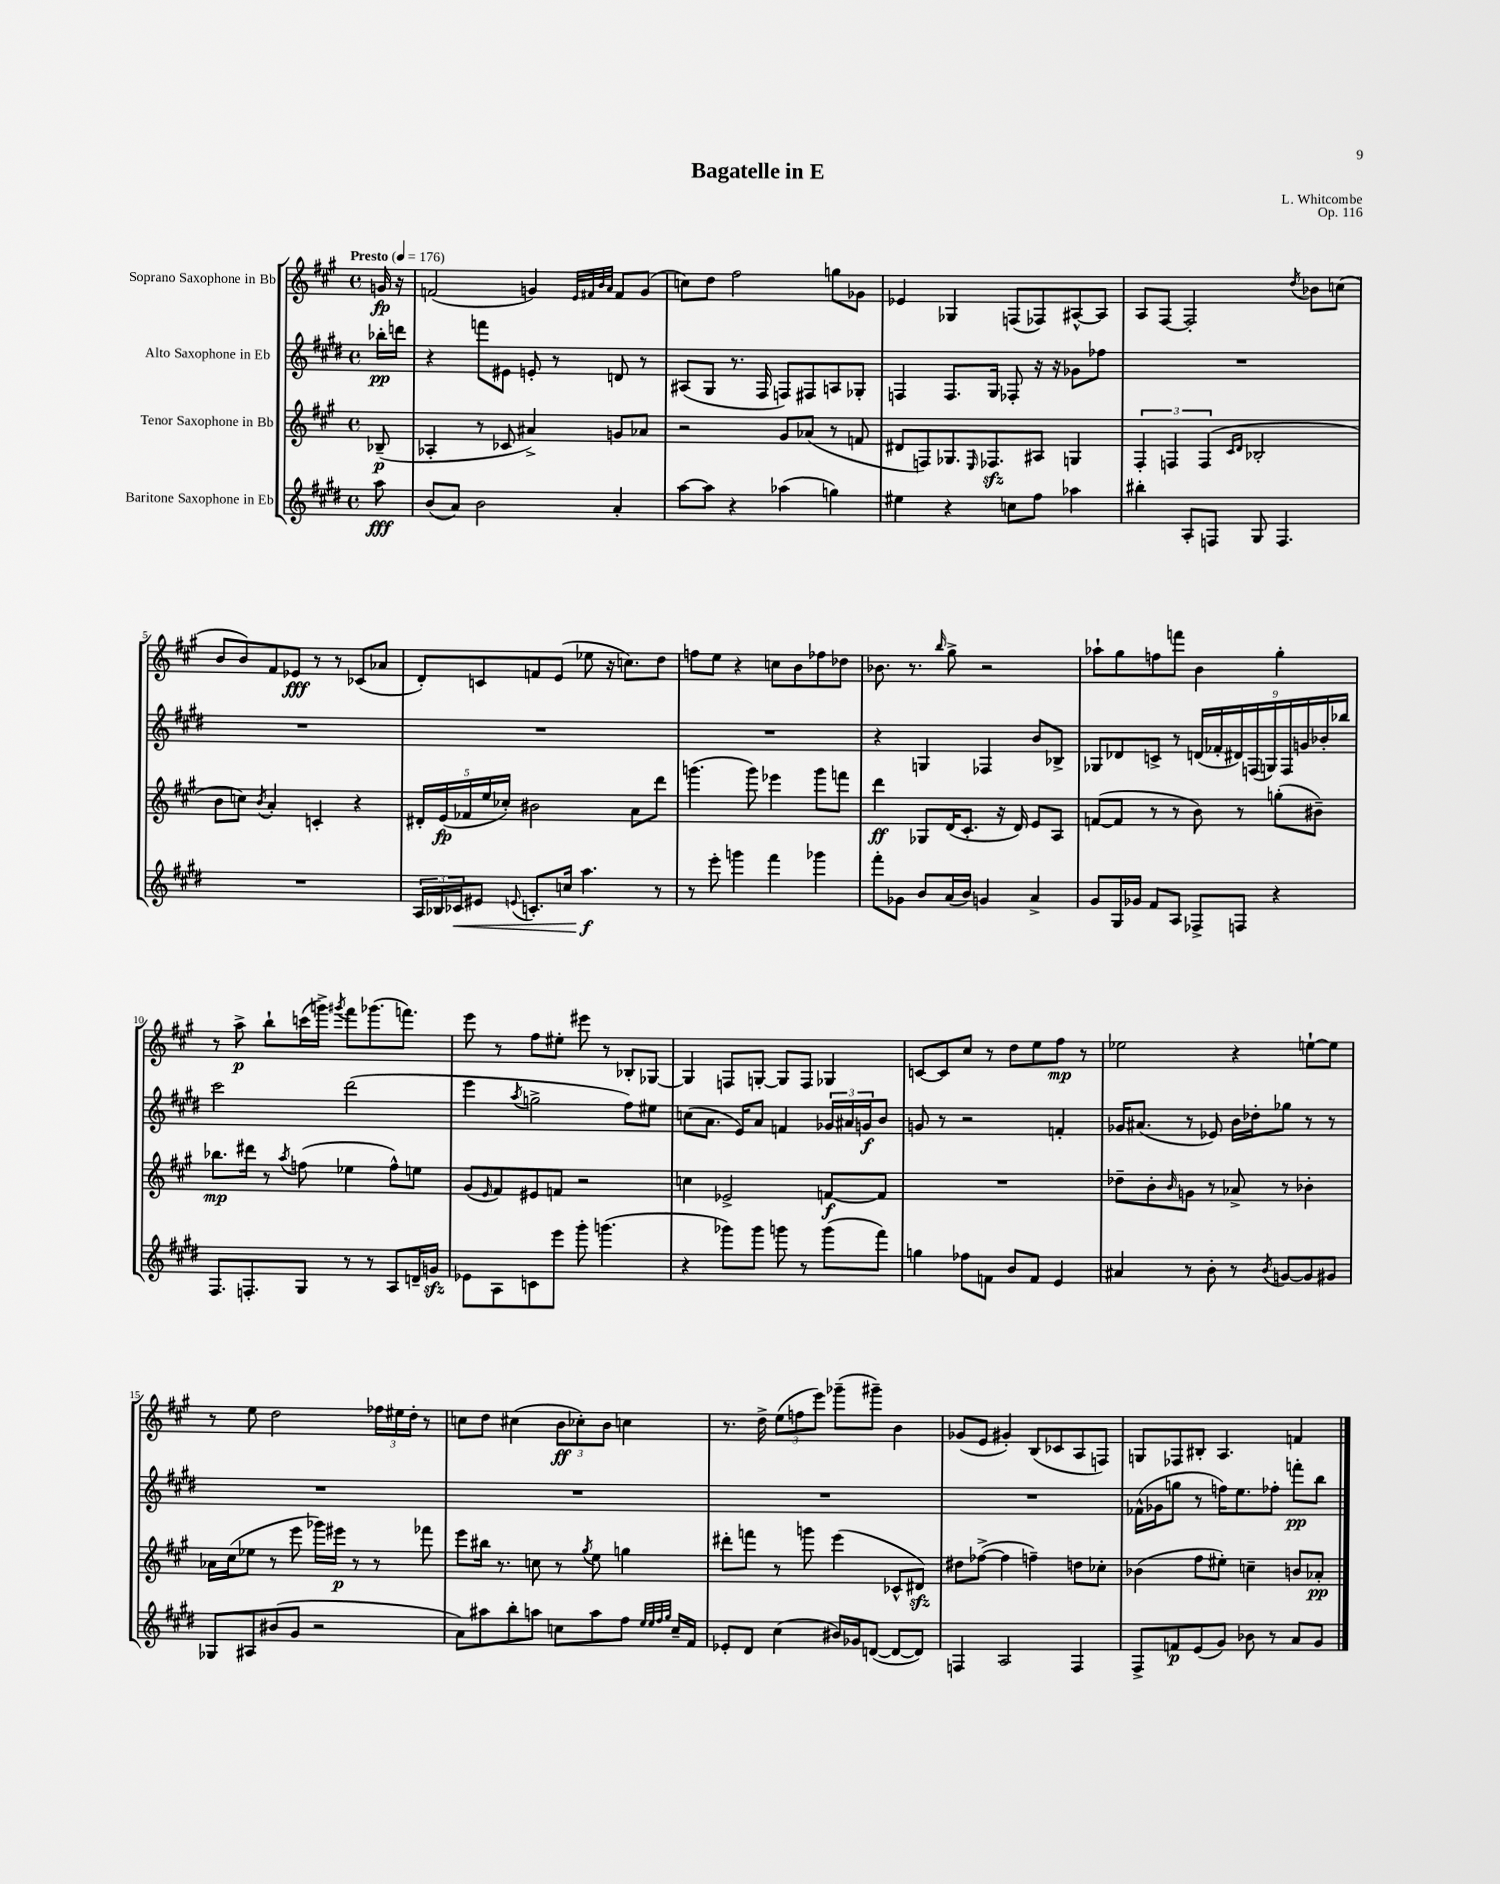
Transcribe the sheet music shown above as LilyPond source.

\header { title = "Bagatelle in E" composer = "L. Whitcombe" opus = "Op. 116" }
<<
\new StaffGroup <<
\new Staff = "s0" \with { instrumentName = "Soprano Saxophone in Bb" } {
    \clef treble \key a \major \defaultTimeSignature \time 4/4 \partial 8 \tempo "Presto" 4 = 176
    g'16\fp r16 |
    f'2( g'4) \grace { e'32 fis'32 b'32 a'32 } fis'8 g'8( |
    c''8) d''8 fis''2 g''8 ges'8 |
    ees'4 ges4 f8( fes8) ais8~-^ ais8 |
    a8 fis8~ fis2-. \acciaccatura { d''8 } bes'8 c''8( |
    b'8 b'8) fis'8 ees'8\fff r8 r8 ces'8( aes'8 |
    d'8-.) c'8 f'8 e'8( ees''8 r16 c''8.) d''8 |
    f''8 e''8 r4 c''8 b'8 fes''8 des''8 |
    bes'8. r8. \grace { b''16 } gis''8-> r2 |
    aes''8-! gis''8 f''8 f'''8 b'4 gis''4-. |
    r8 a''8->\p b''8-! c'''16( g'''16->) \acciaccatura { gis'''8 } fis'''8 ges'''8.( f'''8.) |
    e'''8 r8 fis''8 eis''8-. eis'''8 r8 bes8-. ges8~ |
    ges4 f8 g8~-. g8 f8 ges4 |
    c'8~ c'8 cis''8 r8 d''8 e''8 fis''8\mp r8 |
    ees''2 r4 e''8~-! e''8 |
    r8 e''8 d''2 \tuplet 3/2 { fes''16 eis''16 d''16-. } r8 |
    c''8 d''8 cis''4( \tuplet 3/2 { b'8\ff ces''8-.) b'8 } c''4 |
    r8. d''16-> \tuplet 3/2 { e''8( f''8 e'''8) } ges'''8--( gis'''8--) b'4 |
    ges'8( e'8 gis'4-.) b8( ces'8 a8 f8) |
    g8 fes8 bis8-. a4. f'4 \bar "|." |
}
\new Staff = "s1" \with { instrumentName = "Alto Saxophone in Eb" } {
    \clef treble \key e \major \defaultTimeSignature \time 4/4 \partial 8
    bes''16-.\pp d'''16 |
    r4 f'''8 eis'8 e'8-. r8 d'8 r8 |
    ais8( gis8 r8. fis16 f8) fis8 a8 ges8-. |
    f4 f8. gis16 fes8-. r16 r16 ges'8 fes''8 |
    R1 |
    R1 |
    R1 |
    R1 |
    r4 g4 fes4 b'8 bes8-> |
    ges8 des'8 c'8-> r8 \tuplet 9/8 { d'16( fes'16-. dis'16) f16( g16) f16 g'16 bes'16-. bes''16 } |
    cis'''2 dis'''2( |
    e'''4 \acciaccatura { a''8 } g''2-> fis''8) eis''8 |
    c''8( a'8. e'16) a'8 f'4 \tuplet 3/2 { ges'16 ais'16 g'16\f } b'8 |
    g'8 r8 r2 f'4-. |
    ges'16 ais'8.( r8 ees'8) b'16 des''16-. ges''8 r8 r8 |
    R1 |
    R1 |
    R1 |
    R1 |
    fes'16-^( ges'16 g''8 r8 f''16) e''8. fes''8-. f'''8-.\pp b''8 \bar "|." |
}
\new Staff = "s2" \with { instrumentName = "Tenor Saxophone in Bb" } {
    \clef treble \key a \major \defaultTimeSignature \time 4/4 \partial 8
    bes8--\p( |
    aes4-. r8 ces'8 ais'4->) g'8 aes'8 |
    r2 gis'8 aes'8( r8 f'8 |
    dis'8 f8) ges8. \grace { e16 } fes8.\sfz ais8 g4 |
    \tuplet 3/2 { fis4-. f4 f4( } \grace { cis'16 d'16 } bes2-. |
    b'8 c''8) \acciaccatura { b'8 } a'4-. c'4-. r4 |
    \tuplet 5/4 { dis'16-. e'16\fp( fes'16 e''16 ces''16-.) } bis'2 a'8 d'''8 |
    g'''4.( g'''8) ees'''4 g'''8 f'''8 |
    d'''4\ff ges8 d'16( cis'8.-. r16 d'16) e'8 a8 |
    f'8~( f'8 r8 r8 b'8) r8 g''8-.( bis'8--) |
    bes''8.\mp dis'''16 r8 \acciaccatura { a''8 } f''8( ees''4 f''8-^) e''8 |
    gis'8( \grace { e'16 } fis'8) eis'8 f'8 r2 |
    c''4 ees'2-> f'8~\f f'8 |
    R1 |
    des''8-- b'8-. \grace { b'16 } g'8 r8 aes'8-> r8 bes'4-. |
    aes'16 cis''16( ees''8 r8 e'''8 ges'''16) eis'''16\p r8 r8 fes'''8 |
    e'''8 bis''16 r8. c''8 r8 \acciaccatura { gis''8 } e''8 g''4 |
    dis'''8-. f'''8 r8 g'''8 e'''4( ces'8-^ dis'8\sfz) |
    dis''8 fes''8~->( fes''4 f''4--) d''8 ces''8-. |
    bes'4( fis''8 eis''8-.) c''4-- b'8 aes'8-.\pp \bar "|." |
}
\new Staff = "s3" \with { instrumentName = "Baritone Saxophone in Eb" } {
    \clef treble \key e \major \defaultTimeSignature \time 4/4 \partial 8
    a''8\fff |
    b'8( a'8) b'2 a'4-. |
    a''8~ a''8 r4 aes''4( g''4) |
    eis''4 r4 c''8 fis''8 aes''4 |
    bis''4-. a8-. f8 gis8 f4. |
    R1 |
    \tuplet 3/2 { a16 bes16 ces'16\< } eis'8 \appoggiatura { e'8 } c'8.-. c''16 a''4.\f\! r8 |
    r8 e'''8-. g'''4 fis'''4 ges'''4 |
    fis'''8-. ges'8 b'8 a'16( b'16) g'4 a'4-> |
    gis'8 gis16 ges'16 fis'8 a8 fes8-> f8 r4 |
    fis8. f8.-. gis8 r8 r8 a8 d'16-- g'16\sfz |
    ees'8 a8 c'8 e'''8 gis'''8-. g'''4.( |
    r4 ges'''8) ges'''8 g'''8 r8 g'''8( fis'''8) |
    g''4 fes''8 f'8 b'8 f'8 e'4 |
    ais'4 r8 b'8-. r8 \acciaccatura { b'8 } g'8~ g'8 gis'8 |
    ges8 ais8 bis'8( gis'8 r2 |
    a'8) ais''8 b''8-. a''8 c''8 a''8 fis''8 \grace { e''32 e''32 fis''32 gis''32 } c''16-- fis'16 |
    ees'8-. dis'8 cis''4( bis'16) ges'16 d'8~( d'8~ d'8) |
    f4 a2 f4 |
    fis8-> f'8\p e'8( gis'8) bes'8 r8 a'8 gis'8 \bar "|." |
}
>>
>>
